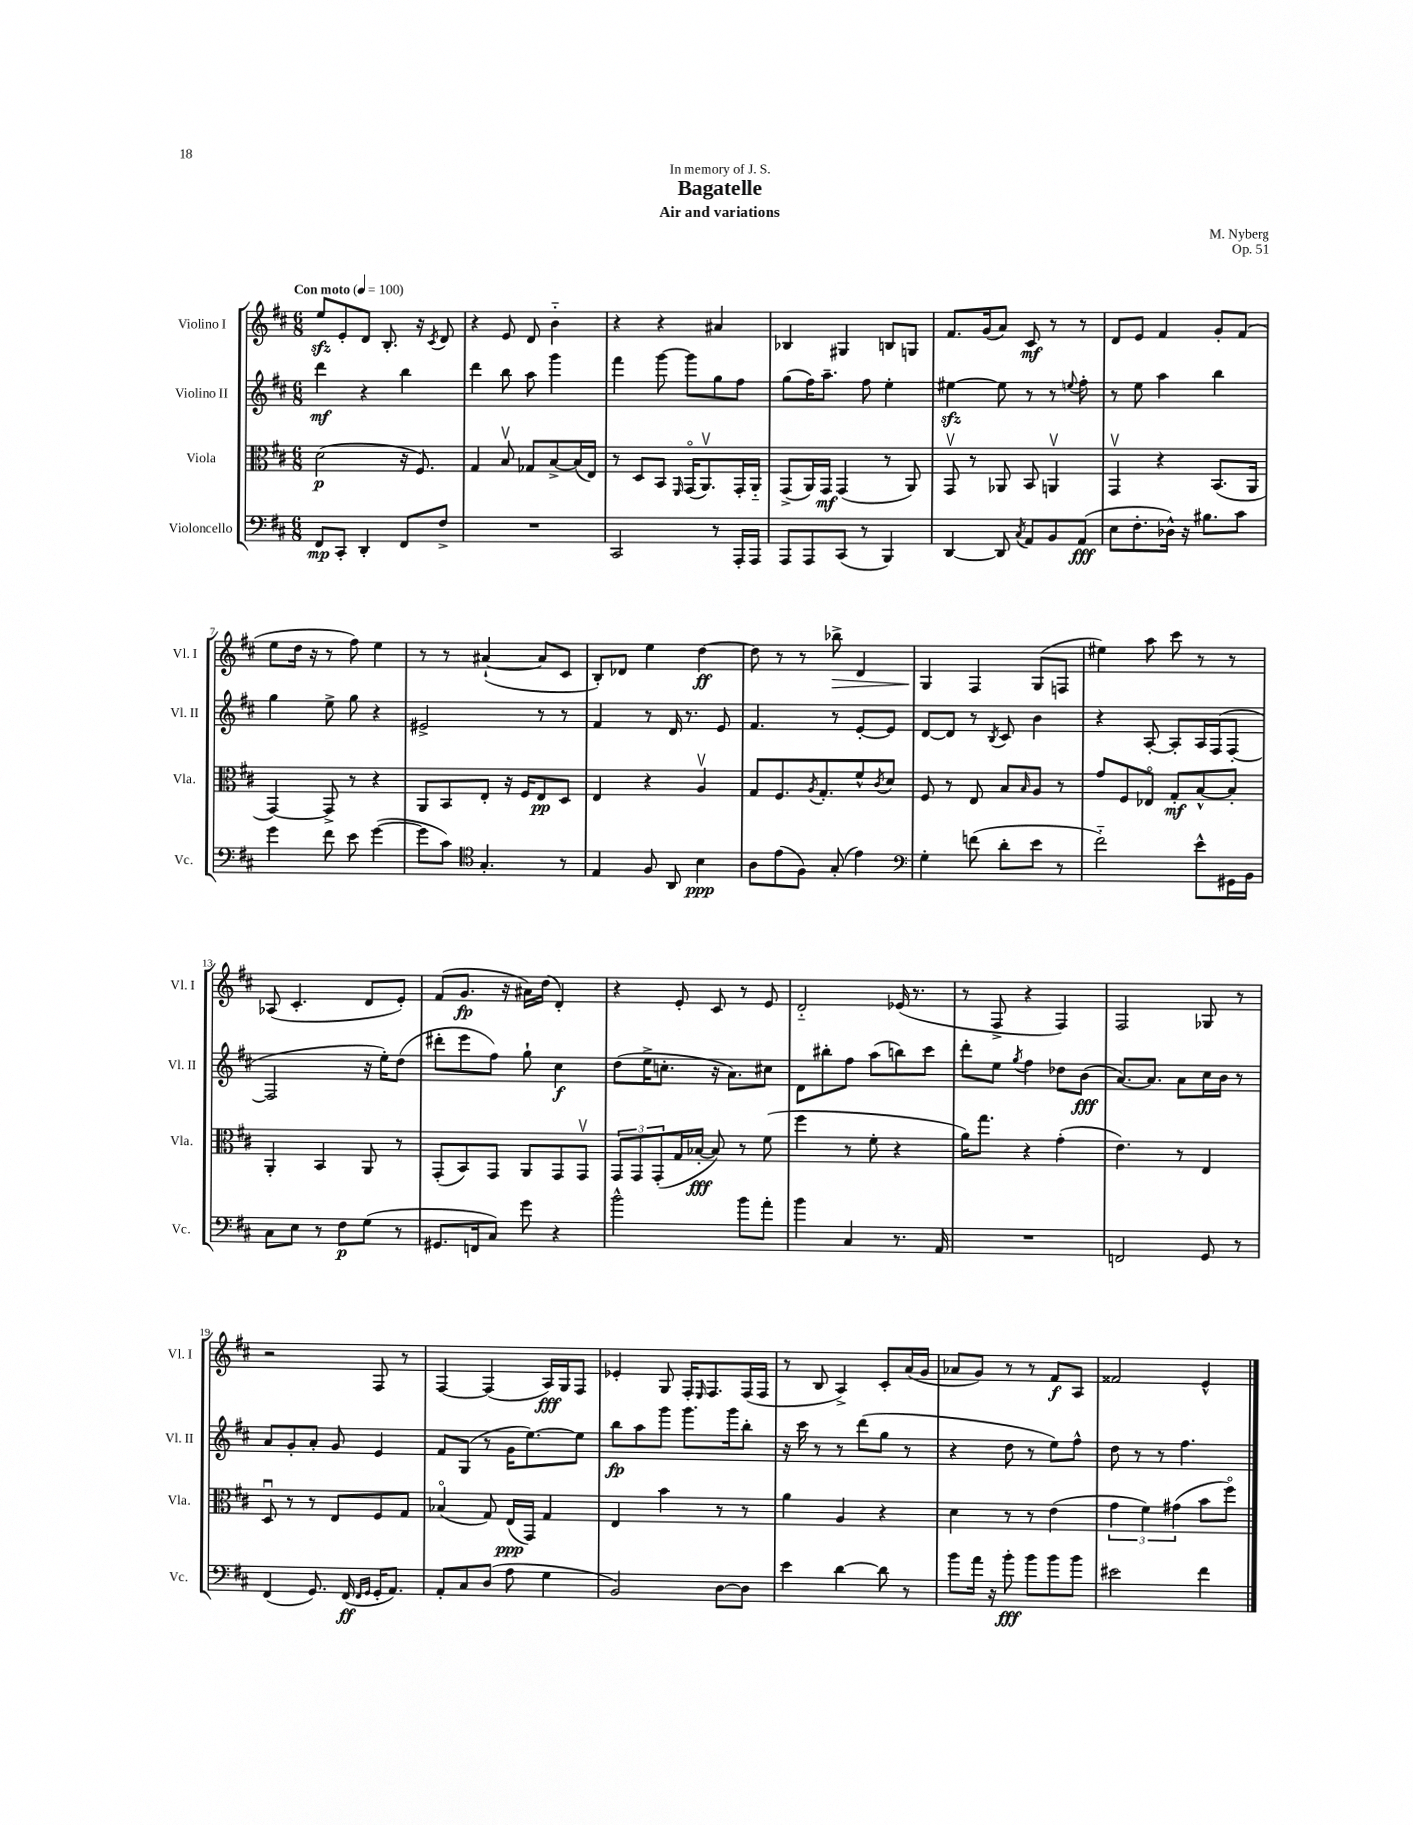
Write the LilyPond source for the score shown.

\header { title = "Bagatelle" composer = "M. Nyberg" subtitle = "Air and variations" dedication = "In memory of J. S." opus = "Op. 51" }
<<
\new StaffGroup <<
\new Staff = "s0" \with { instrumentName = "Violino I" shortInstrumentName = "Vl. I" } {
    \clef treble \key d \major \numericTimeSignature \time 6/8 \tempo "Con moto" 4 = 100
    e''8\sfz e'8-. d'8 b8.-. r16 \acciaccatura { cis'8 } d'8 |
    r4 e'8 d'8 b'4-_ |
    r4 r4 ais'4 |
    bes4 gis4 b8 g8 |
    fis'8. g'16( a'8) cis'8\mf r8 r8 |
    d'8 e'8 fis'4 g'8-. fis'8( |
    e''8 d''16 r16 r8 fis''8) e''4 |
    r8 r8 ais'4~-!( ais'8 cis'8 |
    b8-.) des'8 e''4 d''4~\ff |
    d''8 r8 r8 bes''8->\> d'4 |
    g4\! fis4 g8( f8 |
    eis''4) a''8 cis'''8 r8 r8 |
    aes8( cis'4.-. d'8 e'8-.) |
    fis'8( g'8.\fp r16 ais'16) d''16( d'4-.) |
    r4 e'8-. cis'8 r8 e'8 |
    d'2-_ ees'16( r8. |
    r8 fis8-> r4 fis4) |
    fis2 ges8 r8 |
    r2 fis8 r8 |
    fis4~ fis4( a16\fff) g16 fis8 |
    ees'4-. g8 fis16-. \grace { e16 } fis8. fis16( fis16 |
    r8 b8 a4->) cis'8-. a'16( g'16 |
    aes'8 g'8) r8 r8 fis'8\f a8 |
    fisis'2 e'4-^ \bar "|." |
}
\new Staff = "s1" \with { instrumentName = "Violino II" shortInstrumentName = "Vl. II" } {
    \clef treble \key d \major \numericTimeSignature \time 6/8
    d'''4\mf r4 b''4 |
    d'''4 b''8 a''8 g'''4 |
    fis'''4 g'''8~ g'''8 g''8 fis''8 |
    g''8( fis''16) a''8.-- fis''8 e''4-. |
    eis''4~\sfz eis''8 r8 r8 \appoggiatura { e''8 } fis''8-. |
    r8 e''8 a''4 b''4 |
    g''4 e''8-> g''8 r4 |
    eis'2-> r8 r8 |
    fis'4 r8 d'16 r8. e'8 |
    fis'4. r8 e'8~-. e'8 |
    d'8~ d'8 r8 \acciaccatura { b8 } cis'8 b'4 |
    r4 a8~-. a8-. a16 fis16( fis8~-. |
    fis2 r16 e''16-.) d''8( |
    dis'''8-. e'''8 fis''8) g''8-! cis''4\f |
    d''8( e''16-> c''8.-. r16 a'8.) cis''8 |
    d'8 bis''8-. fis''8 a''8( b''8) cis'''8 |
    d'''8-. e''8 \acciaccatura { g''8 } fis''4 des''8 b'8\fff( |
    a'8.~) a'8. a'8 cis''16 b'16 r8 |
    a'8 g'8-. a'8-. g'8 e'4 |
    fis'8 g8( r8 g'16 e''8.~) e''8 |
    b''8\fp a''8 g'''8 g'''8. g'''16 b''8-. |
    r16 cis'''16 r8 r8 d'''8( g''8 r8 |
    r4 d''8 r8 e''8) fis''8-^ |
    d''8 r8 r8 fis''4. \bar "|." |
}
\new Staff = "s2" \with { instrumentName = "Viola" shortInstrumentName = "Vla." } {
    \clef alto \key d \major \numericTimeSignature \time 6/8
    d'2\p( r16 fis8.) |
    g4 b8\upbow ges8 b8~-> b16( e16) |
    r8 d8 b,8 \grace { fis,16 } g,16\flageolet( a,8.\upbow) g,16-. a,16-_ |
    g,8->( a,16) g,16\mf g,4( r8 a,8) |
    g,8\upbow r8 aes,8 b,8 a,4\upbow |
    g,4\upbow r4 b,8.( a,16 |
    g,4~) g,8-> r8 r4 |
    a,8 b,8 e8-. r16 fis16 e8\pp d8 |
    e4 r4 a4\upbow |
    g8 fis8. \acciaccatura { a8 } g8.-. fis'8-^ \acciaccatura { cis'8 } d'8 |
    fis8 r8 e8 b8 \grace { b16 } a8 r8 |
    g'8 fis8 ees8\flageolet g8-.\mf b8~-^ b8-. |
    a,4-. b,4 a,8 r8 |
    g,8-.( b,8) g,8 a,8 g,8 g,8\upbow |
    \tuplet 3/2 { g,8 g,8 g,8-.( } g16 bes16~-.\fff bes8) r8 fis'8( |
    fis''4 r8 fis'8-. r4 |
    a'16) g''8. r4 g'4-.( |
    e'4.) r8 e4 |
    d8\downbow r8 r8 e8 fis8 g8 |
    bes4\flageolet( g8) e16\ppp( g,16) g4 |
    e4 b'4 r8 r8 |
    a'4 a4 r4 |
    d'4 r8 r8 e'4( |
    \tuplet 3/2 { g'4 fis'4) gis'4( } b'8 fis''8\flageolet) \bar "|." |
}
\new Staff = "s3" \with { instrumentName = "Violoncello" shortInstrumentName = "Vc." } {
    \clef bass \key d \major \numericTimeSignature \time 6/8
    fis,8\mp cis,8-. d,4-. fis,8 fis8-> |
    R2. |
    cis,2 r8 a,,16-. a,,16 |
    a,,8 a,,8 cis,8( r8 b,,4) |
    d,4~ d,8 \acciaccatura { cis8 } a,8 b,8 a,8\fff( |
    e8 fis8.-. des16-^) r16 bis8. cis'8 |
    g'4 fis'8 e'8 g'4~( |
    g'8 cis'8) \clef tenor g4.-. r8 |
    e4 fis8 a,8 b4\ppp |
    a8 e'8( fis8) g8-.( e'4) |
    \clef bass g4-. f'8( d'8-. e'8 r8 |
    fis'2-_) e'8-^ gis,16 b,16 |
    cis8 e8 r8 fis8\p g8( r8 |
    gis,8. f,16 cis8) g'8 r4 |
    b'2-^ b'8 a'8-. |
    b'4 cis4 r8. a,16 |
    R2. |
    f,2 g,8 r8 |
    fis,4( g,8.) fis,16\ff( \grace { fis,16 g,16 } g,16-. a,8.) |
    a,8-. cis8 d8( a8 g4 |
    b,2) d8~ d8 |
    e'4 d'4~ d'8 r8 |
    b'8 a'16 r16 b'8-.\fff b'8 b'8 b'8 |
    eis'2 fis'4 \bar "|." |
}
>>
>>
